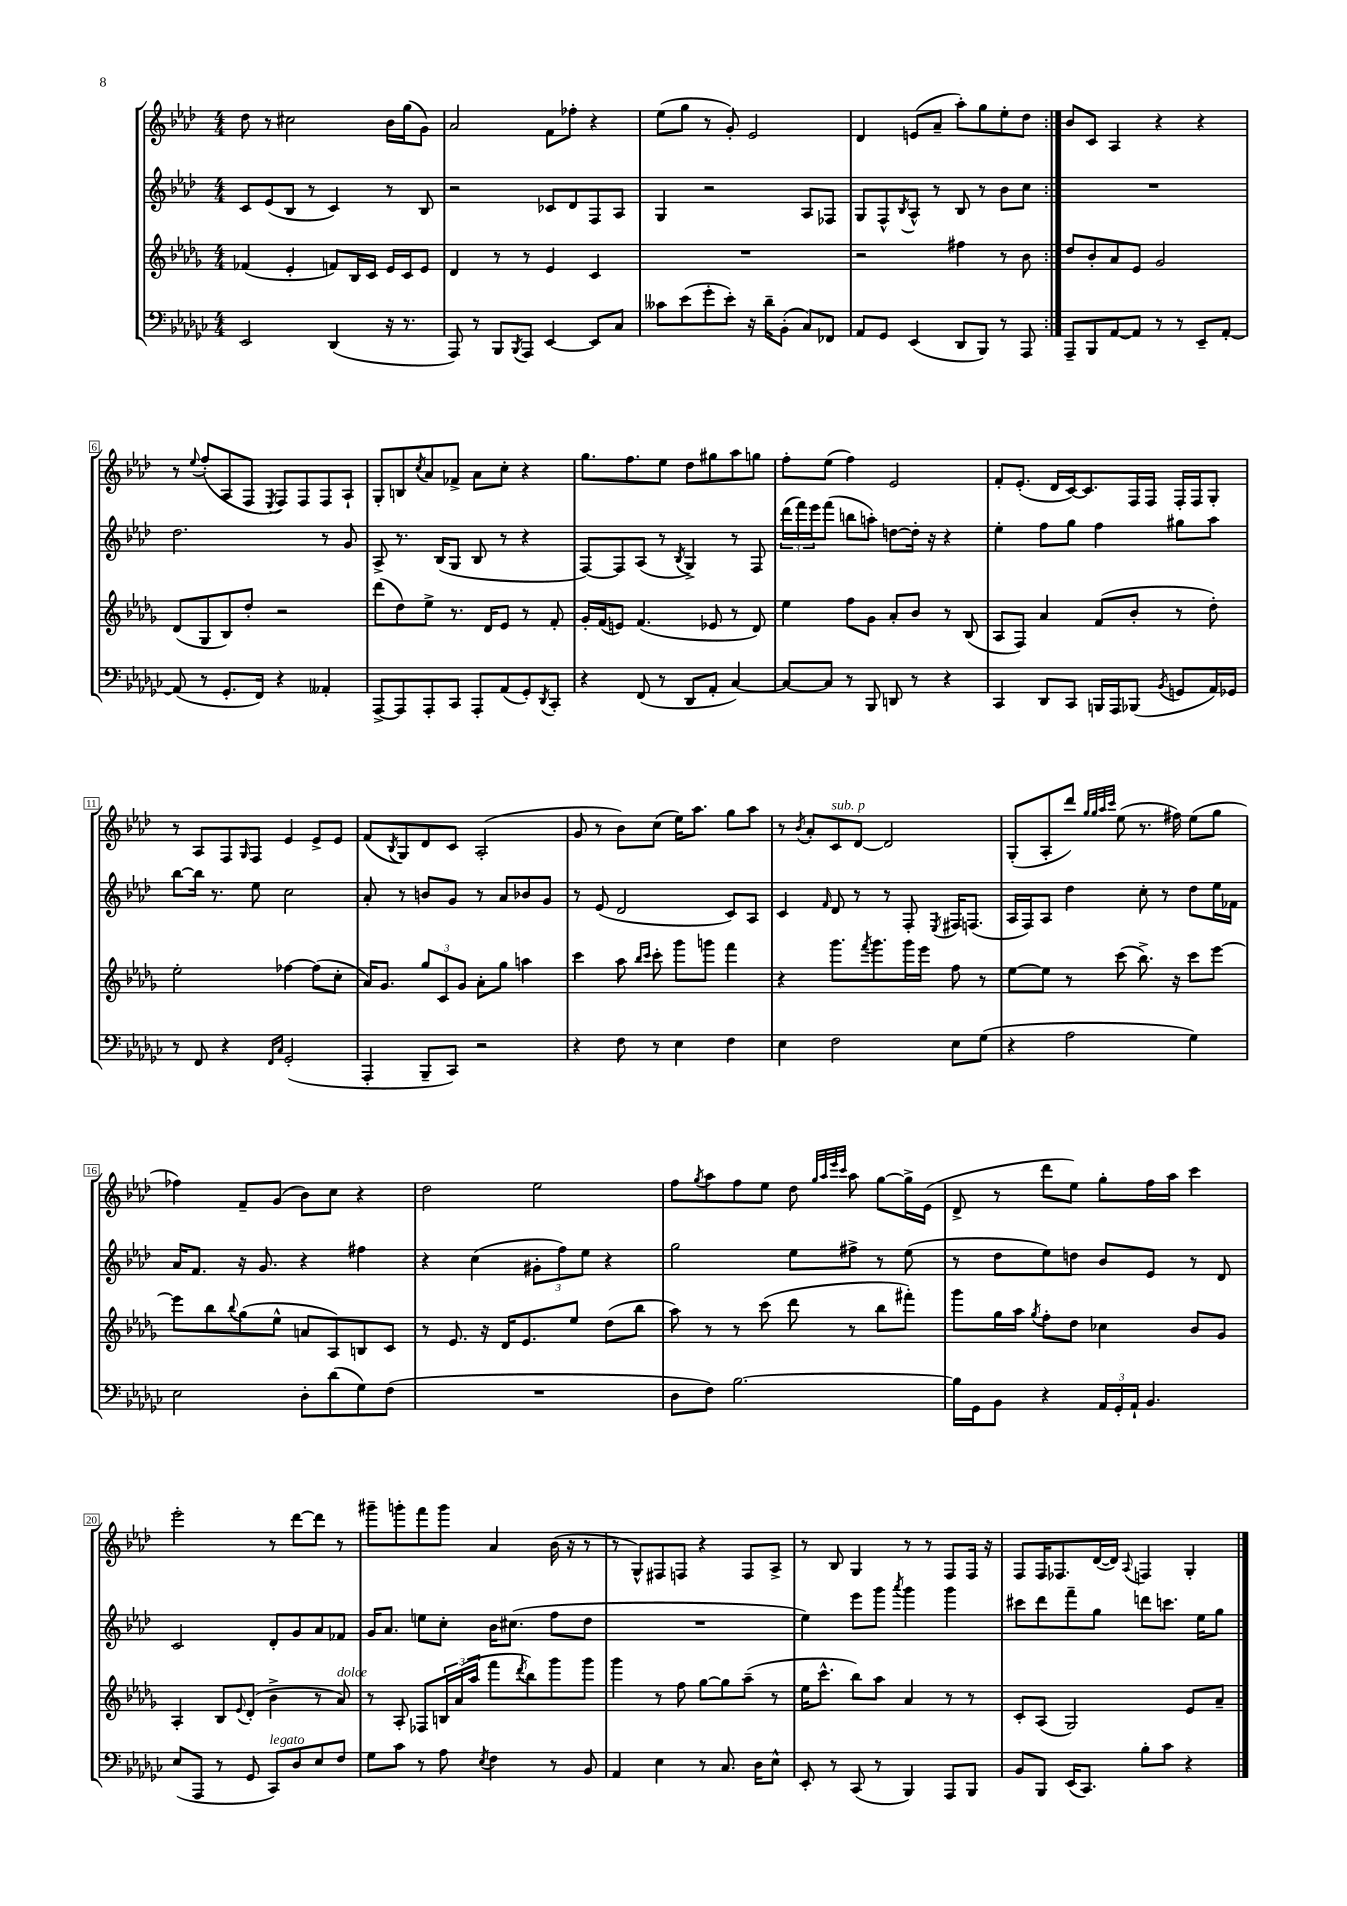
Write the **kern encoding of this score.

**kern	**kern	**kern	**kern
*part4	*part3	*part2	*part1
*staff4	*staff3	*staff2	*staff1
*clefF4	*clefG2	*clefG2	*clefG2
*k[b-e-a-d-g-c-]	*k[b-e-a-d-g-]	*k[b-e-a-d-]	*k[b-e-a-d-]
*M4/4	*M4/4	*M4/4	*M4/4
=1	=1	=1	=1
2EE-/	(4f-X/	8c/L	8dd-\
.	.	(8e-/	8r
.	4e-'/	8B-/J	2cc#X\
.	.	8r	.
(4DD-/	8fn/L)	4c/)	.
.	16B-/L	.	.
.	16c/JJ	.	.
16r	16e-/LL	8r	16b-\LL
8.r	16c/J	.	(16gg\J
.	8e-/J	8B-/	8g\J)
=2	=2	=2	=2
8AAA-/)	4d-/	2r	2a-/
8r	.	.	.
8BBB-/L	8r	.	.
8qBBB-/	.	.	.
8AAA-/J	8r	.	.
[4EE-/	4e-/	8c-X/L	8f\L
.	.	8d-/	8ff-X'\J
8EE-/L]	4c/	8F/	4r
8C-/J	.	8A-/J	.
=3	=3	=3	=3
8c--X\L	1r	4G/	(8ee-\L
(8e-\	.	.	8gg\J
8g-'\	.	2r	8r
8e-'\J)	.	.	8g'/)
16r	.	.	2e-/
16d-~\KL	.	.	.
(8BB-'\J	.	.	.
8C-/L)	.	8A-/L	.
8FF-X/J	.	8F-X/J	.
=4	=4	=4	=4
8AA-/L	2r	8G/L	4d-/
8GG-/J	.	8F^^/	.
.	.	8qB-/	.
(4EE-/	.	8A-^^/J	(8en/L
.	.	8r	8a-~/J
8DD-/L	4ff#X\	8B-/	8aa-'\L)
8BBB-/J)	.	8r	8gg\
8r	8r	8b-\L	8ee-'\
8AAA-/	8b-\	8cc\J	8dd-\J
=5:|!	=5:|!	=5:|!	=5:|!
8AAA-~/L	8dd-/L	1r	8b-/L
8BBB-/	8b-'/	.	8c/J
[8AA-/	8a-/	.	4A-/
8AA-/J]	8e-/J	.	.
8r	2g-/	.	4r
8r	.	.	.
8EE-~/L	.	.	4r
[8AA-'/J	.	.	.
!!LO:LB:g=z
=6	=6	=6	=6
(8AA-/]	(8d-/L	2.dd-\	8r
.	.	.	8qqee-/
8r	8G-/	.	(8ff'/L
8.GG-'/L	8B-/)	.	8A-/
.	8dd-'/J	.	8F/J
16FF/Jk)	.	.	.
.	.	.	8qE-/
4r	2r	.	8F/L)
.	.	.	8F/
4AA--X'/	.	8r	8F/
.	.	8g/	8A-`/J
=7	=7	=7	=7
[8AAA-^/L	(8ddd-\L	8A-^/	8G'/L
8AAA-/]	8dd-\)	8.r	8Bn/
.	.	.	8qcc/
8AAA-'/	8ee-^\J	.	8a-/
.	.	(16B-/KL	.
8CC-/J	8.r	8G/J	8f-X^/J
8AAA-'/L	.	8B-/	8a-\L
.	16d-/KL	.	.
(8AA-/	8e-/J	8r	8cc'\J
8GG-'/)	8r	4r	4r
8qDD-/	.	.	.
8CC-'/J	8f'/	.	.
=8	=8	=8	=8
4r	16g-'/LL	[8F/L)	8.gg\L
.	(16f/J	.	.
.	8en/J)	8F/]	.
.	.	.	8.ff\
(8FF/	(4.f/	(8A-/J	.
8r	.	8r	8ee-\J
.	.	8qB-/	.
8DD-/L	.	4G^/)	8dd-\L
8AA-'/J	8e-X/	.	8gg#X\
[4C-/)	8r	8r	8aa-\
.	8d-/)	8F/	8ggn\J
=9	=9	=9	=9
8C-/L_	4ee-\	(24ddd-\LL	8ff'\L
.	.	24fff\)	.
.	.	24eee-\J	.
8C-/J]	.	(8fff\J	(8ee-\J
8r	8ff\L	8bbn\L	4ff\)
8BBB-/	8g-\J	8aan'\J)	.
8DDn/	8a-'/L	[8ddn\L	2e-/
8r	8b-/J	16dd'\Jk]	.
.	.	16r	.
4r	8r	4r	.
.	(8B-/	.	.
=10	=10	=10	=10
4CC-/	8A-/L	4ee-'\	8f'/L
.	8F/J)	.	(8.e-'/J
8DD-/L	4a-/	8ff\L	.
.	.	.	16d-/LL
8CC-/J	.	8gg\J	[16c/J)
.	.	.	8.c/]
16BBBn/LL	(8f/L	4ff\	.
16AAA-/J	.	.	.
(8BBB-X/J	8b-'/J	.	16F/L
.	.	.	16F/JJ
8qBB-/	.	.	.
8GGn/L	8r	8gg#X\L	16F'/LL
.	.	.	16F/J
16AA-/L)	8dd-'\)	8aa-\J	8G'/J
16GG-X/JJ	.	.	.
!!LO:LB:g=z
=11	=11	=11	=11
8r	2ee-'\	[8bb-\L	8r
8FF/	.	16bb-\Jk]	8A-/L
.	.	8.r	.
4r	.	.	8F/
.	.	.	16qqG/
.	.	8ee-\	8F/J
16qqFF/LL	.	.	.
16qqC-/JJ	.	.	.
(2GG-'/	[4ff-X\	2cc\	4e-/
.	(8ff-\L]	.	8e-^/L
.	8cc'\J	.	8e-/J
=12	=12	=12	=12
4AAA-'/	16a-/KL)	8a-'/	(8f/L
.	8.g-/J	.	.
.	.	.	8qB-/
.	.	8r	8G/)
8BBB-~/L	12gg-/L	8bn/L	8d-/
.	12c/	.	.
8CC-/J)	.	8g/J	8c/J
.	12g-/J	.	.
2r	8a-'\L	8r	(2A-'/
.	8gg-\J	8a-/L	.
.	4aan\	8b-X/	.
.	.	8g/J	.
=13	=13	=13	=13
4r	4ccc\	8r	8g/
.	.	(8e-/	8r
8F\	8aa-\	2d-/	8b-\L)
.	16qqbb-/LL	.	.
.	16qqccc/JJ	.	.
8r	8ccc'\	.	(8cc\J
4E-\	8ggg-\L	.	16ee-\KL)
.	.	.	8.aa-\J
.	8gggn\J	.	.
4F\	4fff\	8c/L)	8gg\L
.	.	8A-/J	8aa-\J
=14	=14	=14	=14
4E-\	4r	4c/	8r
.	.	.	8qb-/
.	.	.	8a-'/L
.	.	16qqf/	.
!	!	!	!LO:TX:a:i:t=sub. p
2F\	8.ggg-\L	8d-/	8c/
.	.	8r	[8d-/J
.	8qfff/	.	.
.	8.ggg-\	.	.
.	.	8r	2d-/]
.	16ggg-\L	8F'/	.
.	16eee-\JJ	.	.
.	.	8qE-/	.
8E-\L	8ff\	16F#X/KL	.
.	.	(8.Fn/J	.
(8G-\J	8r	.	.
=15	=15	=15	=15
4r	[8ee-\L	16A-/LL	(8G'/L
.	.	16F/J)	.
.	8ee-\J]	8A-/J	8A-'/
2A-\	8r	4dd-\	8ddd-/J)
.	.	.	32qqgg/LLL
.	.	.	32qqgg/
.	.	.	32qqaa-/
.	.	.	32qqccc/JJJ
.	(8ccc\	.	(8ee-\
.	8.bb-^\)	8cc'\	8.r
.	.	8r	.
.	16r	.	16ff#X\)
4G-\)	8ccc\L	8dd-\L	(8ee-\L
.	[8eee-\J	16ee-\L	8gg\J
.	.	16f-X\JJ	.
!!LO:LB:g=z
=16	=16	=16	=16
2E-\	8eee-\L]	16a-/KL	4ff-X\)
.	.	8.f/J	.
.	8bb-\	.	.
.	8qqbb-/	.	.
.	(8gg-\	16r	8f~/L
.	.	8.g/	.
.	8ee-^^\J	.	(8g/J
8D-'\L	8an/L	4r	8b-\L)
(8d-\	8A-/)	.	8cc\J
8G-\)	8Bn/	4ff#X\	4r
(8F\J	8c/J	.	.
=17	=17	=17	=17
1r	8r	4r	2dd-\
.	8.e-/	.	.
.	.	(4cc\	.
.	16r	.	.
.	16d-/KL	.	.
.	8.e-/	.	.
.	.	12g#X'\L	2ee-\
.	.	12ff\)	.
.	8ee-/J	.	.
.	.	12ee-\J	.
.	(8dd-\L	4r	.
.	8bb-\J	.	.
=18	=18	=18	=18
8D-\L	8aa-\)	2gg\	8ff\L
.	.	.	8qgg/
8F\J)	8r	.	8aa-\
[2.B-\	8r	.	8ff\
.	(8ccc\	.	8ee-\J
.	8ddd-\	8ee-\L	8dd-\
.	.	.	32qqgg/LLL
.	.	.	32qqaa-/
.	.	.	32qqeee-/
.	.	.	32qqccc/JJJ
.	8r	8ff#X^\J	8aa-\
.	8bb-\L	8r	[8gg\L
.	8fff#X'\J)	(8ee-\	16gg^\L]
.	.	.	(16e-\JJ
=19	=19	=19	=19
16B-\LL]	8ggg-\L	8r	8d-^/
16GG-\J	.	.	.
8BB-\J	16gg-\L	8dd-\L	8r
.	16aa-\JJ	.	.
.	8qgg-/	.	.
4r	8ff'\L	8ee-\)	8ddd-\L
.	8dd-\J	8ddn\J	8ee-\J)
24AA-/LL	4cc-X\	8b-/L	8gg'\L
24GG-'/	.	.	.
24AA-`/JJ	.	.	.
4.BB-/	.	8e-/J	16ff\L
.	.	.	16aa-\JJ
.	8b-/L	8r	4ccc\
.	8g-/J	8d-/	.
!!LO:LB:g=z
=20	=20	=20	=20
(8E-/L	4A-'/	2c/	2eee-'\
8AAA-/J	.	.	.
8r	8B-/L	.	.
.	8qqe-/	.	.
8GG-/	(8d-'/J	.	.
!LO:TX:a:i:t=legato	!	!	!
8CC-/L)	4b-^\	8d-'/L	8r
8D-/	.	8g/	[8ddd-\L
8E-/	8r	8a-/	8ddd-\J]
!	!LO:TX:a:i:t=dolce	!	!
8F/J	8a-/)	8f-X/J	8r
=21	=21	=21	=21
8G-\L	8r	16g/KL	8ggg#X~\L
.	.	8.a-/J	.
8c-\J	8A-'/	.	8gggn'\
8r	8F-X/L	8een\L	8fff\
8A-\	24Bn/L	8cc'\J	8ggg\J
.	(24a-/	.	.
.	24aa-/JJ	.	.
8qE-/	.	.	.
4F\	8fff\L	16b-\KL	4a-/
.	.	(8.cc#X\J	.
.	8qddd-/	.	.
.	8bb-\)	.	.
8r	8ggg-\	8ff\L	(16b-\
.	.	.	16r
8BB-/	8ggg-\J	8dd-\J	8r
=22	=22	=22	=22
4AA-/	4ggg-\	1r	8r
.	.	.	8G^^/L)
4E-\	8r	.	8F#X/
.	8ff\	.	8Fn/J
8r	[8gg-\L	.	4r
8.C-/	8gg-\]	.	.
.	(8aa-~\J	.	8F/L
16D-\KL	.	.	.
8E-^^\J	8r	.	8A-^/J
=23	=23	=23	=23
8EE-'/	16ee-\KL	4ee-\)	8r
.	8.ccc^^\J	.	.
8r	.	.	8B-/
(8CC-/	8bb-\L)	8eee-\L	4G/
8r	8aa-\J	8ggg\J	.
.	.	8qaaa-/	.
4BBB-/)	4a-/	4ggg\	8r
.	.	.	8r
8AAA-/L	8r	4ggg\	8F/L
8BBB-/J	8r	.	16F/Jk
.	.	.	16r
=24	=24	=24	=24
8BB-/L	8c'/L	8ccc#X\L	8F/L
8BBB-/J	(8A-/J	8ddd-\	16F/K
.	.	.	8.F-X/
(16EE-/KL	2G-/)	8fff~\	.
8.CC-/J)	.	.	.
.	.	8gg\J	([16d-/L
.	.	.	16d-/JJ])
.	.	.	8qqA-/
8B-'\L	.	8dddn\L	4Fn/
8c-\J	.	8.cccn\J	.
4r	8e-/L	.	4G'/
.	.	16ee-\KL	.
.	8a-~/J	8gg\J	.
==	==	==	==
*-	*-	*-	*-
